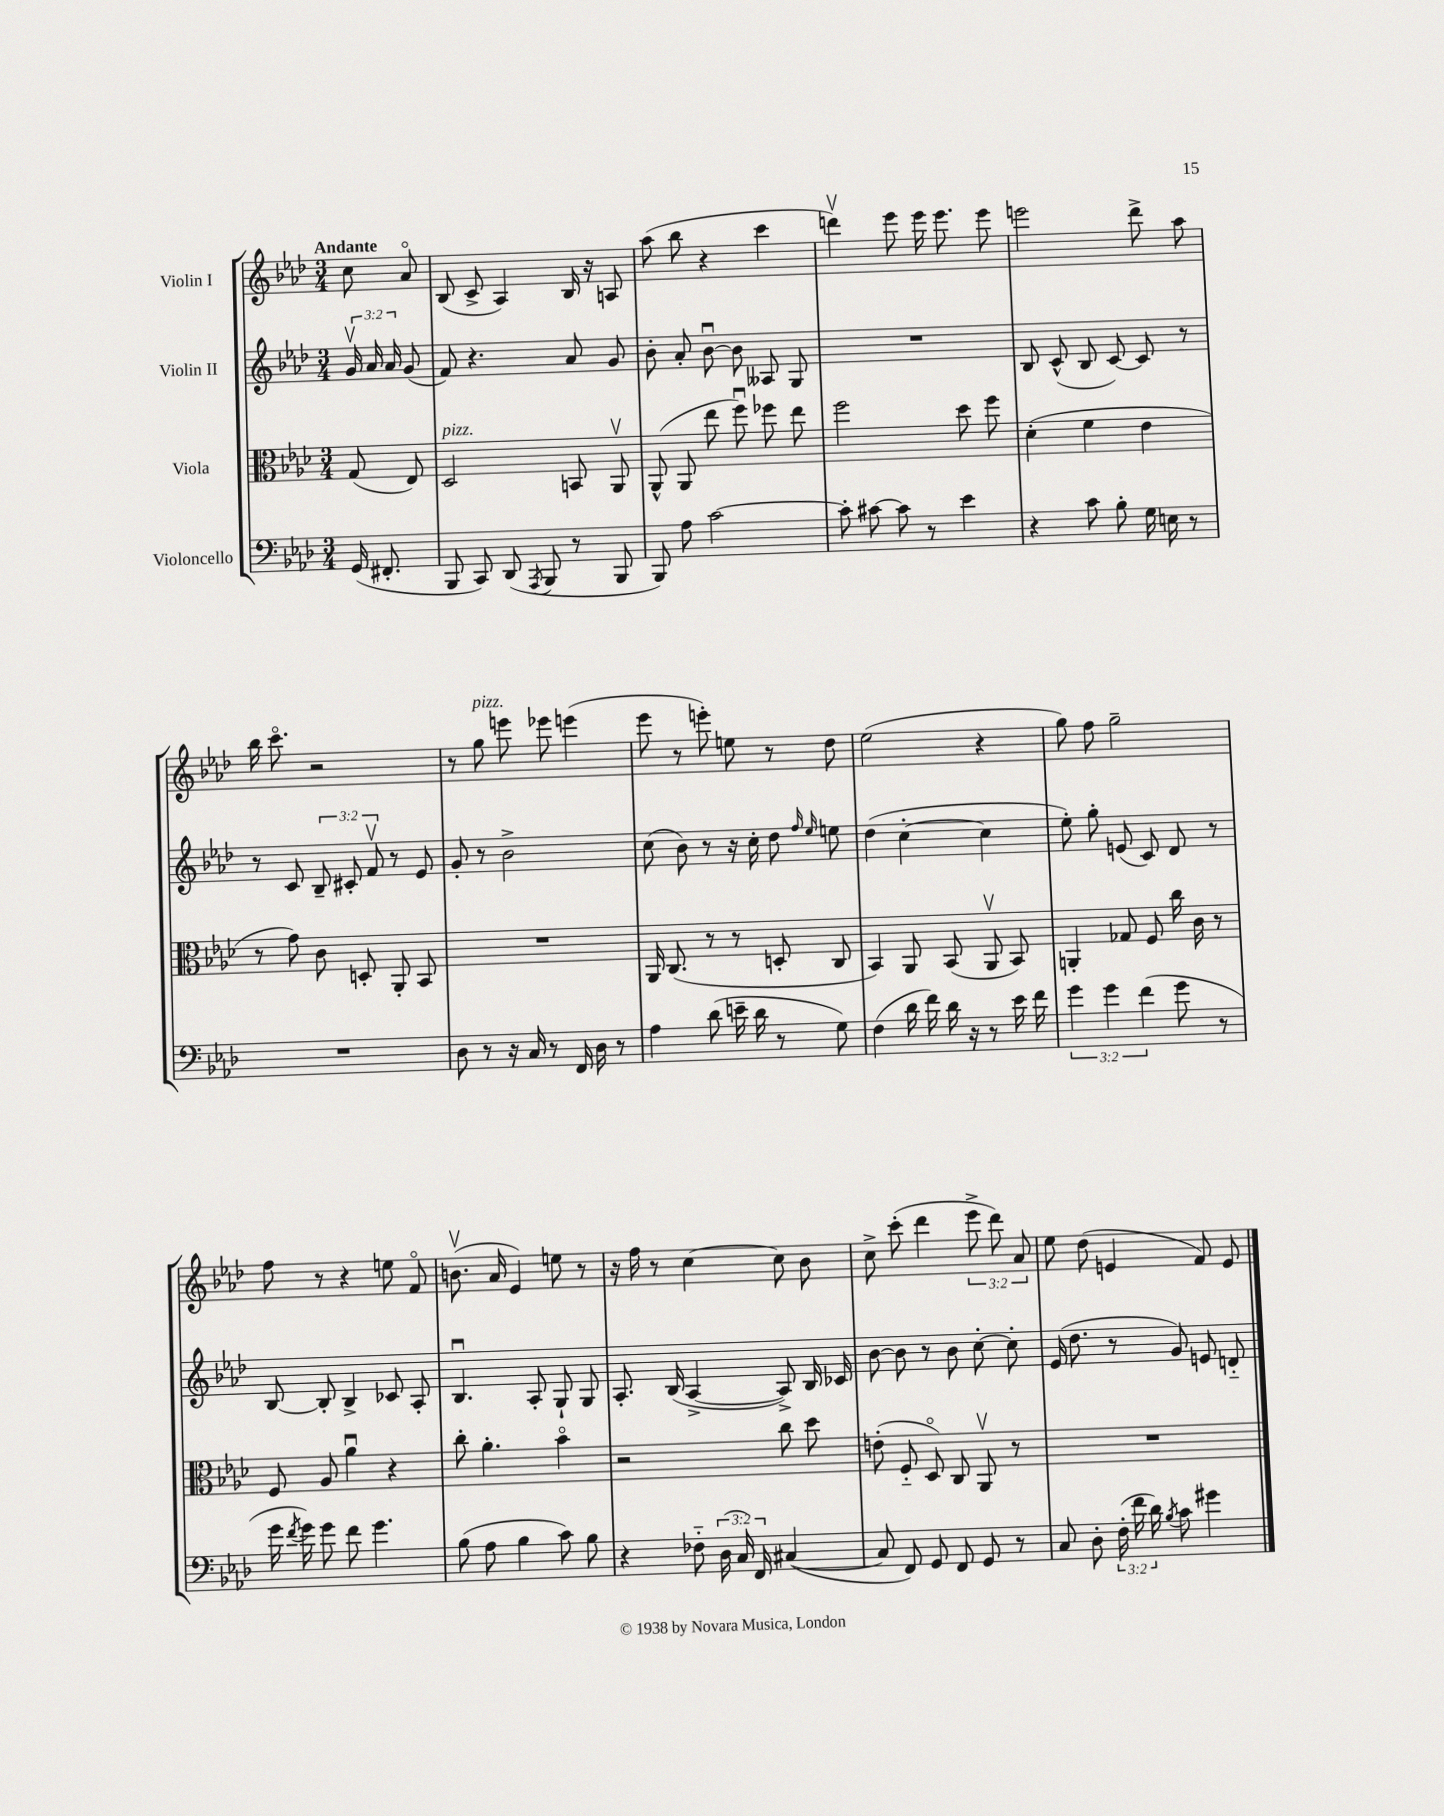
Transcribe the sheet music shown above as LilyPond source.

<<
\new StaffGroup <<
\new Staff = "s0" \with { instrumentName = "Violin I" } {
    \clef treble \key aes \major \numericTimeSignature \time 3/4 \override Staff.TupletNumber.text = #tuplet-number::calc-fraction-text \partial 4 \tempo "Andante"
    \autoBeamOff c''8 aes'8\flageolet |
    bes8( c'8-> aes4) bes16 r16 a8 |
    aes''8( bes''8 r4 c'''4 |
    d'''4\upbow) ees'''8 ees'''16 ees'''8. ees'''8 |
    e'''2 des'''8-> aes''8 |
    bes''16 c'''8.\flageolet r2 |
    r8 g''8^\markup { \italic "pizz." } e'''8 ees'''8 e'''4( |
    ees'''8 r8 e'''8-.) e''8 r8 des''8 |
    ees''2( r4 |
    g''8) f''8 g''2-- |
    f''8 r8 r4 e''8 f'8\flageolet |
    b'8.\upbow( aes'16 ees'4) e''8 r8 |
    r16 f''16 r8 c''4~ c''8 bes'8 |
    c''8-> c'''8-.( des'''4 \tuplet 3/2 { ees'''8-> des'''8) aes'8 } |
    ees''8 des''8( e'4 f'8) e'8 \bar "|." |
}
\new Staff = "s1" \with { instrumentName = "Violin II" } {
    \clef treble \key aes \major \numericTimeSignature \time 3/4 \override Staff.TupletNumber.text = #tuplet-number::calc-fraction-text \partial 4
    \autoBeamOff \tuplet 3/2 { g'16\upbow aes'16 aes'16 } g'8( |
    f'8) r4. aes'8 g'8 |
    bes'8-. aes'8-. bes'8~\downbow bes'8 aeses8 g8 |
    R2. |
    bes8 c'8-^( bes8 c'8~) c'8 r8 |
    r8 c'8 \tuplet 3/2 { bes8-- cis'8-. f'8\upbow } r8 ees'8 |
    g'8-. r8 bes'2-> |
    c''8( bes'8) r8 r16 c''16-. des''8 \grace { f''16 ees''16 } e''8 |
    des''4( c''4~-. c''4 |
    ees''8-.) g''8-. e'8( c'8) des'8 r8 |
    bes8~ bes8-. bes4-> ces'8 aes8-. |
    bes4.\downbow aes8-. g8-! g8 |
    aes8.-. bes16( aes4~-> aes8->) bes16 ces'16 |
    bes'8~ bes'8 r8 bes'8 c''8~-. c''8-. |
    ees'16( des''8. r8 g'8) e'8 d'8-_ \bar "|." |
}
\new Staff = "s2" \with { instrumentName = "Viola" } {
    \clef alto \key aes \major \numericTimeSignature \time 3/4 \partial 4
    \autoBeamOff g8( ees8) |
    des2^\markup { \italic "pizz." } b,8 aes,8\upbow |
    aes,8-^( aes,8 ees''8 f''8\downbow) fes''8 ees''8 |
    f''2 des''8 f''8 |
    des'4-.( f'4 ees'4 |
    r8 g'8) c'8 d8-. aes,8-. bes,8 |
    R2. |
    aes,16 c8.( r8 r8 d8-. c8 |
    bes,4) aes,8 bes,8( aes,8\upbow bes,8) |
    a,4-. ges8 f8 c''16 c'16 r8 |
    f8 aes8 aes'4\downbow r4 |
    c''8-. aes'4.-. bes'4\flageolet |
    r2 c''8 des''8 |
    e'8-.( f8-_ des8\flageolet) c8 aes,8\upbow r8 |
    R2. \bar "|." |
}
\new Staff = "s3" \with { instrumentName = "Violoncello" } {
    \clef bass \key aes \major \numericTimeSignature \time 3/4 \override Staff.TupletNumber.text = #tuplet-number::calc-fraction-text \partial 4
    \autoBeamOff g,16( fis,8.-. |
    bes,,8 c,8) des,8( \acciaccatura { aes,,8 } bes,,8 r8 bes,,8 |
    bes,,8) aes8 c'2~ |
    c'8-. cis'8~ cis'8 r8 ees'4 |
    r4 c'8 bes8-. g16 e16 r8 |
    R2. |
    des8 r8 r16 c16 r8 f,16 des16 r8 |
    aes4 des'8( e'16-- des'16 r8 g8) |
    f4( des'16 f'16) des'16 r16 r8 ees'16 f'16 |
    \tuplet 3/2 { g'4 g'4 f'4( } g'8 r8 |
    g'16 \acciaccatura { f'8 } g'16) g'8 f'8 g'4. |
    bes8( aes8 bes4 c'8) bes8 |
    r4 fes8-_ \tuplet 3/2 { des16( c16) f,16 } cis4~( |
    cis8 f,8) g,8 f,8 g,8 r8 |
    c8 des8-. \tuplet 3/2 { f16-.( f'16 des'16) } \acciaccatura { bes8 } c'8 gis'4 \bar "|." |
}
>>
>>
\layout { \context { \Score \remove "Bar_number_engraver" } }
